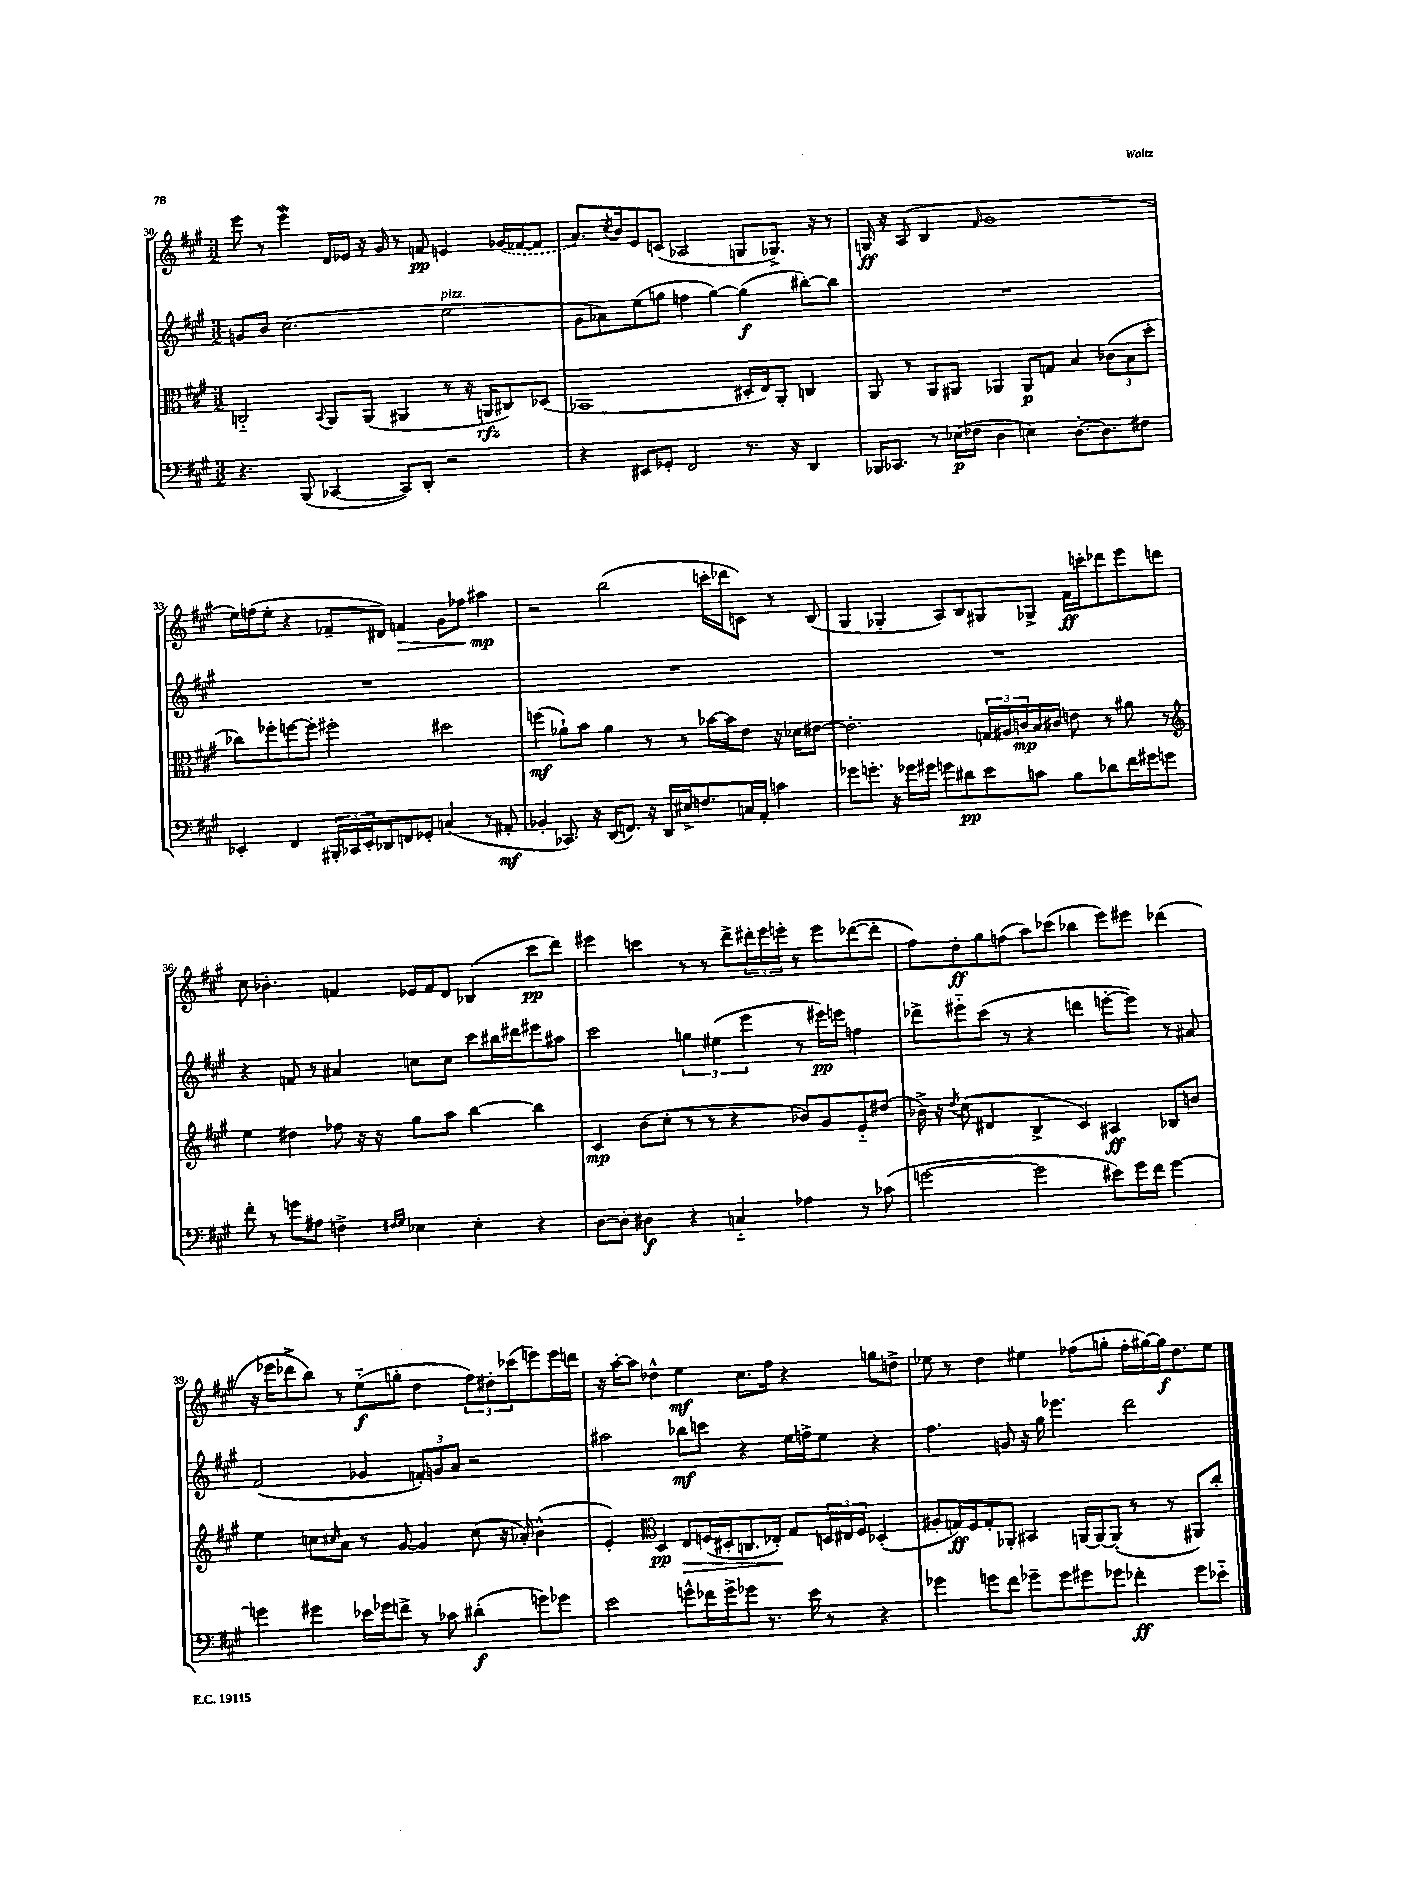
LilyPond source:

<<
\new StaffGroup <<
\new Staff = "s0" {
    \clef treble \key a \major \numericTimeSignature \time 3/2
    e'''8 r8 e'''4\mordent d'16 ees'16 r16 gis'16 r8 f'8\pp e'4 \once \slurDashed ges'16( fes'16~ fes'8 |
    a'8.) \acciaccatura { cis''8 } b'16 e'8 c'8( aes2 g8 ges8.->) r16 r8 |
    g16\ff r16 a8( b4 \grace { fis'16 } gis'1 |
    e''16) f''16( e''8-. r4 fes'8-- dis'8) f'4\> gis'8 fes''8 ais''4\mp\! |
    r2 b''2( c'''16-. des'''16 c'8) r8 b8( |
    gis4 ges4-. a8) b8 gis8 ges8-> fis'16\ff c'''16-. des'''8 e'''8 d'''8 |
    cis''8 bes'4.-. f'4 ees'16 f'16 d'8 bes4( cis'''8\pp d'''8) |
    eis'''4 c'''4 r8 r8 d'''8-> \tuplet 3/2 { dis'''16-. eis'''16 e'''16-. } r8 e'''8 des'''8~( des'''8-. |
    fis''8) d''8-.\ff gis''8 f''8( a''8) ces'''8( bes''4 e'''8) eis'''8 des'''4( |
    r16 ees'''16 des'''8-> b''8) r8 e''8-_\f( g''8-. d''4 \tuplet 3/2 { fis''8) dis''8-. ces'''8( } e'''8) e'''16 d'''16 |
    r16 a''16~-. a''8 des''4-^ e''4\mf cis''8. fis''16 r4 g''8 d''8-> |
    ees''8 r8 d''4 eis''4 fes''8( g''8-. fes''16-. gis''16~) gis''16\f d''8. eis''8 \bar "|." |
}
\new Staff = "s1" {
    \clef treble \key a \major \numericTimeSignature \time 3/2
    g'8 b'8 cis''2.( e''2^\markup { \italic "pizz." } |
    gis'8 aes'8) e''8( g''8 f''4 g''4~) g''4\f( bis''8~-.) bis''8 |
    R1. |
    R1. |
    R1. |
    R1. |
    r4 f'8 r8 ais'4 c''8 c''8 cis'''8 bis''16 dis'''16 eis'''8 ais''8 |
    cis'''2 \tuplet 3/2 { g''4 eis''4( e'''4 } r8 eis'''16\pp) e'''16 f''4 |
    des'''8-> eis'''8-_ cis'''8( r8 r4 d'''4 e'''8~-. e'''8) r8 ais'8 |
    fis'2( ges'4 \tuplet 3/2 { f'8-.) g'8 a'8 } r2 |
    ais''2 bes''8\mf c'''8 r4 e''16 f''16-> e''8 r4 |
    fis''4. g'8 r16 gis''16 ees'''4. d'''2 \bar "|." |
}
\new Staff = "s2" {
    \clef alto \key a \major \numericTimeSignature \time 3/2
    c2-_ \appoggiatura { b,8 } a,8 a,8( ais,4 r8 r16 a,16\rfz cis8) des8( |
    bes,1 dis16-. e16) a,8-. c4 |
    a,8 r8 a,8 ais,8 aes,4 aes,8\p g8 b4 \tuplet 3/2 { ces'8( b8 d''8-. } |
    ces''8) fes''8-. f''8~ f''8-. fis''2-. dis''2 |
    f''4\mf( aes'8-!) b'8 aes'4 r8 r8 bes'16~ bes'16 e'8 r16 des'16 eis'8~ |
    eis'2.-. \tuplet 3/2 { g16 ais16 c'16\mp } b16 cis'16 e'8 r8 ais'8 r8 |
    \clef treble e''4 dis''4 fes''8 r16 r16 gis''8 a''8 b''4~ b''4 |
    cis'4\mp b'8( cis''8-. r8 r8 r4 bes'8) gis'8 e'8-_ dis''8( |
    bes'16->) r16 \acciaccatura { d''8 } cis''8( dis'4 b4-> cis'4) ais4\ff bes8 b'8 |
    e''4 c''8 \grace { cis''16 } a'8 r8 gis'8~ gis'4 cis''8( r16 aes'16-.) b'4-^( |
    e'4-.) \clef alto d4\pp e8\> f16( dis16-. c8. ees16-.\!) gis8 \tuplet 3/2 { d16 eis16 f16 } des4-.( |
    ais8-. g16\ff) fis16 g8-. aes,8-. bis,4 a,16~ a,16~ a,8-.( r8 r8 ais,8) cis''8-. \bar "|." |
}
\new Staff = "s3" {
    \clef bass \key a \major \numericTimeSignature \time 3/2
    r4. b,,8( ces,4~ ces,8) d,8-. r2 |
    r4 eis,8 ges,8-. fis,2 r8. r16 d,4 |
    bes,,16 ces,8. r8 ees16\p( fes16 d4 e4) d8.~-. d8. fis8 |
    ees,4-. fis,4 \tuplet 3/2 { bis,,16-. ces,16 ees,16-. } des,8 f,8 ges,8-. c4( r8 ais,8-.\mf |
    bes,4-. ces,8.) r16 d,16( f,8.) r16 d,16 eis16-> f8. c16 a,16-. c'4 |
    ges'8 g'8.-. r16 ges'16 gis'16 g'8 dis'8\pp e'8 c'8 b8 des'8 fis'16 gis'16 g'8 |
    fis'8-. r8 g'8 ais8 f4-> \grace { fis16 gis16 } ees4 ees4-. r4 |
    d8~ d8-. dis4\f r4 c4-_ aes4 r8 ces'8( |
    g'2~ g'2 eis'8) g'16 fis'16 g'4~ |
    g'4 gis'4 ees'16 ges'16 f'8-> r8 ces'8 dis'4-.\f( g'8) ges'8 |
    e'2 g'8-^ fes'16 g'16-> ges'8 r8. e'16 r8 r4 |
    ges'4 g'8 fis'8 ges'8-- ges'8 gis'8 ges'8 fes'4-.\ff ges'8 ees'8-_ \bar "|." |
}
>>
>>
\layout { \context { \Score currentBarNumber = #30 } }
